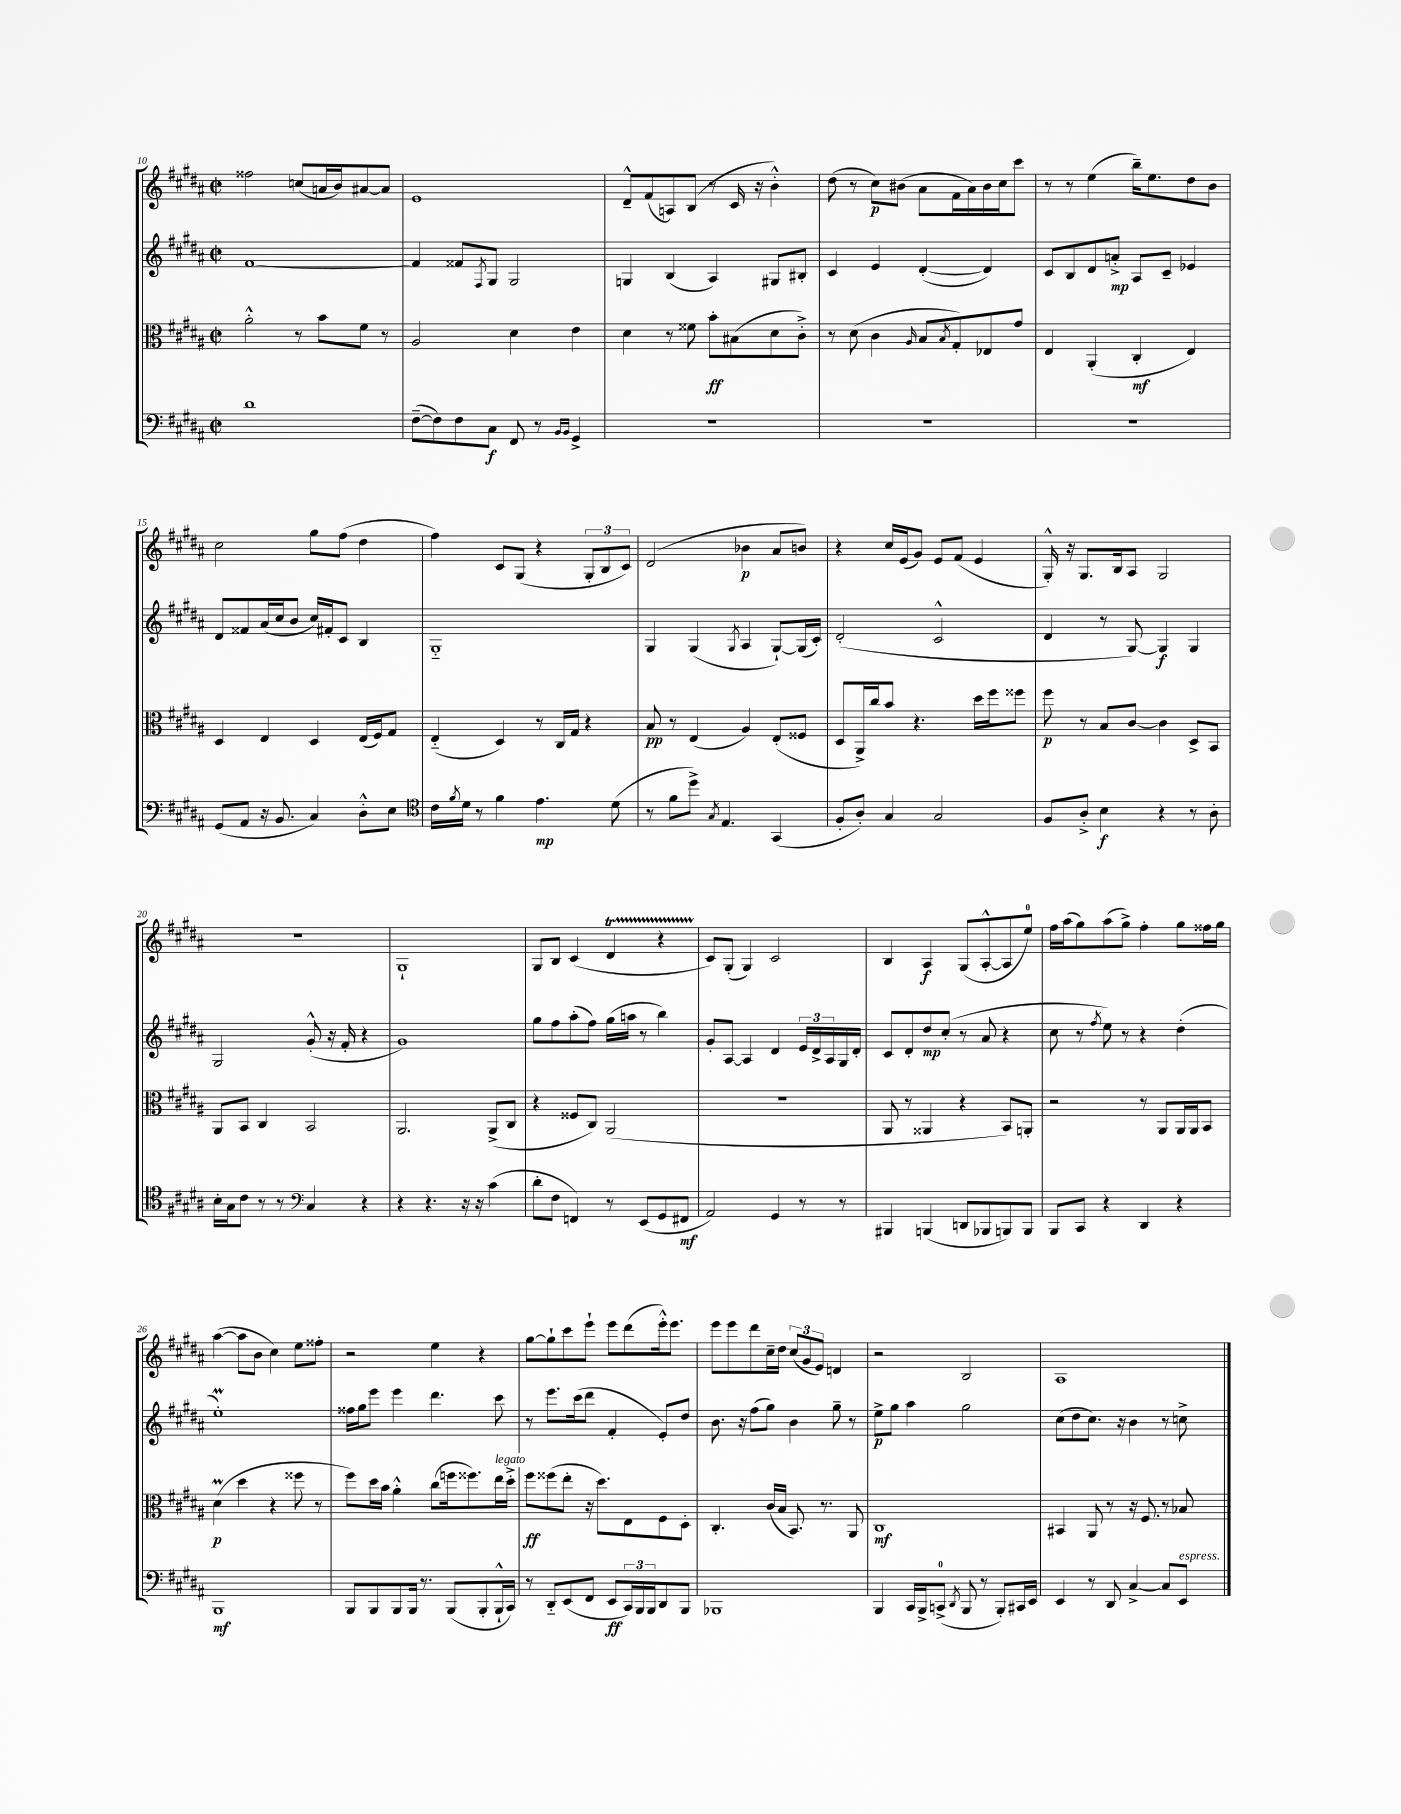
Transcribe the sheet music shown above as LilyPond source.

<<
\new StaffGroup <<
\new Staff = "s0" {
    \clef treble \key b \major \defaultTimeSignature \time 2/2
    fisis''2 c''8( a'16 b'16) ais'8~ ais'8 |
    e'1 |
    dis'8---^ fis'8( a8) b8( r8 cis'16 r16 b'4-.-^) |
    dis''8( r8 cis''8\p) bis'8( ais'8 fis'16 ais'16) bis'16 cis''16 cis'''8 |
    r8 r8 e''4( b''16--) e''8. dis''8 b'8 |
    cis''2 gis''8 fis''8( dis''4 |
    fis''4) cis'8 gis8( r4 \tuplet 3/2 { gis8-. b8 cis'8) } |
    dis'2( bes'4\p ais'8 b'8) |
    r4 cis''16 e'16( gis'8) e'8 fis'8( e'4 |
    gis16-.-^) r16 gis8. b16 ais8 gis2 |
    r1 |
    gis1-! |
    gis8 b8 cis'4( dis'4\startTrillSpan r4 |
    cis'8\stopTrillSpan) gis8-.( gis4) cis'2 |
    b4 ais4\f gis8( ais8~-.-^ ais8 e''8-0) |
    fis''16 ais''16( gis''8) ais''8( gis''8->) fis''4-. gis''8 fisis''16 gis''16 |
    ais''4~( ais''8 b'8 cis''4) e''8 fisis''8-. |
    r2 e''4 r4 |
    gis''8~ gis''8-! cis'''8 e'''8-! e'''8 dis'''8( e'''16-.-^) e'''8. |
    e'''8 e'''8 dis'''8 cis''16-- dis''16 \tuplet 3/2 { cis''8( gis'8 e'8) } d'4 |
    r2 b2 |
    ais1 \bar "|." |
}
\new Staff = "s1" {
    \clef treble \key b \major \defaultTimeSignature \time 2/2
    fis'1~ |
    fis'4 fisis'8 \acciaccatura { fis8 } gis8 gis2 |
    g4 b4( ais4) gis8 bis8-. |
    cis'4 e'4 dis'4~-.( dis'4) |
    cis'8 b8 dis'8 a'8-.->\mp ais8 cis'8-- ees'4 |
    dis'8 fisis'8 ais'16( cis''16 b'8 cis''16) fis'16-. cis'8 b4 |
    gis1-_ |
    gis4 gis4( \acciaccatura { gis8 } ais4 gis8~-!) gis16( cis'16-.) |
    dis'2-.( cis'2-^ |
    dis'4 r8 gis8~) gis4\f gis4 |
    gis2 gis'8-.-^( r16 fis'16-. r4 |
    gis'1) |
    gis''8 fis''8 ais''8-.( fis''8) gis''16( a''16 r8 b''4) |
    gis'8-. ais8~ ais4 dis'4 \tuplet 3/2 { e'16 dis'16-> ais16 } gis16 dis'16-. |
    cis'8 dis'8-. dis''8\mp cis''8-.( r8 ais'8 r4 |
    cis''8 r8 \acciaccatura { fis''8 } e''8) r8 r4 dis''4-.( |
    e''1-.\prall) |
    fisis''16 gis''16 e'''8 e'''4 dis'''4. cis'''8 |
    r8 e'''8. cis'''16( dis'''8 fis'4-. e'8-.) dis''8 |
    b'8. r16 fis''8( gis''8) b'4 gis''8-- r8 |
    e''8->\p gis''8 ais''4 gis''2 |
    cis''8( dis''8 cis''8.) r16 b'4 r8 c''8-> \bar "|." |
}
\new Staff = "s2" {
    \clef alto \key b \major \defaultTimeSignature \time 2/2
    ais'2-.-^ r8 b'8 fis'8 r8 |
    ais2 dis'4 e'4 |
    dis'4 r8 fisis'8 b'8-.\ff bis8( dis'8 cis'8-.->) |
    r8 dis'8( cis'4 \grace { ais16 } b8 \acciaccatura { b8 } gis8-.) ees8 gis'8 |
    e4 ais,4-.( cis4-.\mf e4) |
    dis4 e4 dis4 e16( fis16) gis8 |
    e4-_( dis4) r8 cis16 gis16 r4 |
    b8\pp r8 e4( ais4) e8-.( fisis8 |
    dis8 ais,16->) cis''16 b'8 r4. dis''16 fis''16 fisis''8 |
    fis''8\p r8 b8 cis'8~ cis'4 dis8-> b,8 |
    ais,8 b,8 cis4 b,2 |
    ais,2. ais,8->( cis8 |
    r4 fisis8 cis8) ais,2( |
    R1 |
    ais,8 r8 aisis,4 r4 b,8) a,8-. |
    r2 r8 ais,8 ais,16 ais,16 b,8 |
    dis'4\prall\p( dis''4 r4 fisis''8 r8 |
    fis''8) dis''16 b'16 ais'4-.-^ cis''8( f''16 fisis''8.) e''16^\markup { \italic "legato" } dis''16-.-> |
    fis''8\ff fisis''8( e''8-. r16 dis''8.) e8 fis8 dis8-. |
    cis4.-. cis'16( b16 b,8.) r8. ais,8 |
    cis1\mf |
    bis,4 ais,8 r8 r16 fis8. r8 bes8 \bar "|." |
}
\new Staff = "s3" {
    \clef bass \key b \major \defaultTimeSignature \time 2/2
    dis'1 |
    fis8~--( fis8) fis8 cis8\f fis,8 r8 \grace { b,16 b,16 } gis,4-> |
    R1 |
    R1 |
    R1 |
    gis,8( ais,8 r16 b,8. cis4) dis8-.-^ e8 |
    \clef tenor cis'16 \acciaccatura { fis'8 } dis'16 r8 fis'4 e'4.\mp dis'8( |
    r8 fis'8 dis''8->) \acciaccatura { gis8 } e4. gis,4( |
    fis8-. ais8-.) gis4 gis2 |
    fis8 ais8-.-> b4\f r4 r8 ais8-. |
    b16-. gis16 cis'8 r8 r8 \clef bass cis4 r4 |
    r4 r4. r16 r16 cis'4( |
    dis'8-. fis8 f,4) r8 e,8( gis,8 fis,8\mf |
    ais,2) gis,4 r8 r8 |
    bis,,4 b,,4( d,8 bes,,8 b,,8) b,,8 |
    b,,8 cis,8 r4 dis,4 r4 |
    b,,1\mf |
    b,,8 b,,8 b,,8 b,,16 r8. b,,8( b,,8-. b,,16-!-^ cis,16) |
    r8 dis,8-_ e,8( fis,8 e,8\ff \tuplet 3/2 { cis,16) b,,16 b,,16 } dis,8 b,,8 |
    bes,,1 |
    b,,4 cis,16 b,,16-> c,8-0->( \acciaccatura { dis,8 } b,,8 r8 b,,8-.) cis,16 e,16 |
    e,4 r8 dis,8 cis4~-> cis8 e,8^\markup { \italic "espress." } \bar "|." |
}
>>
>>
\layout { \context { \Score currentBarNumber = #10 } }
